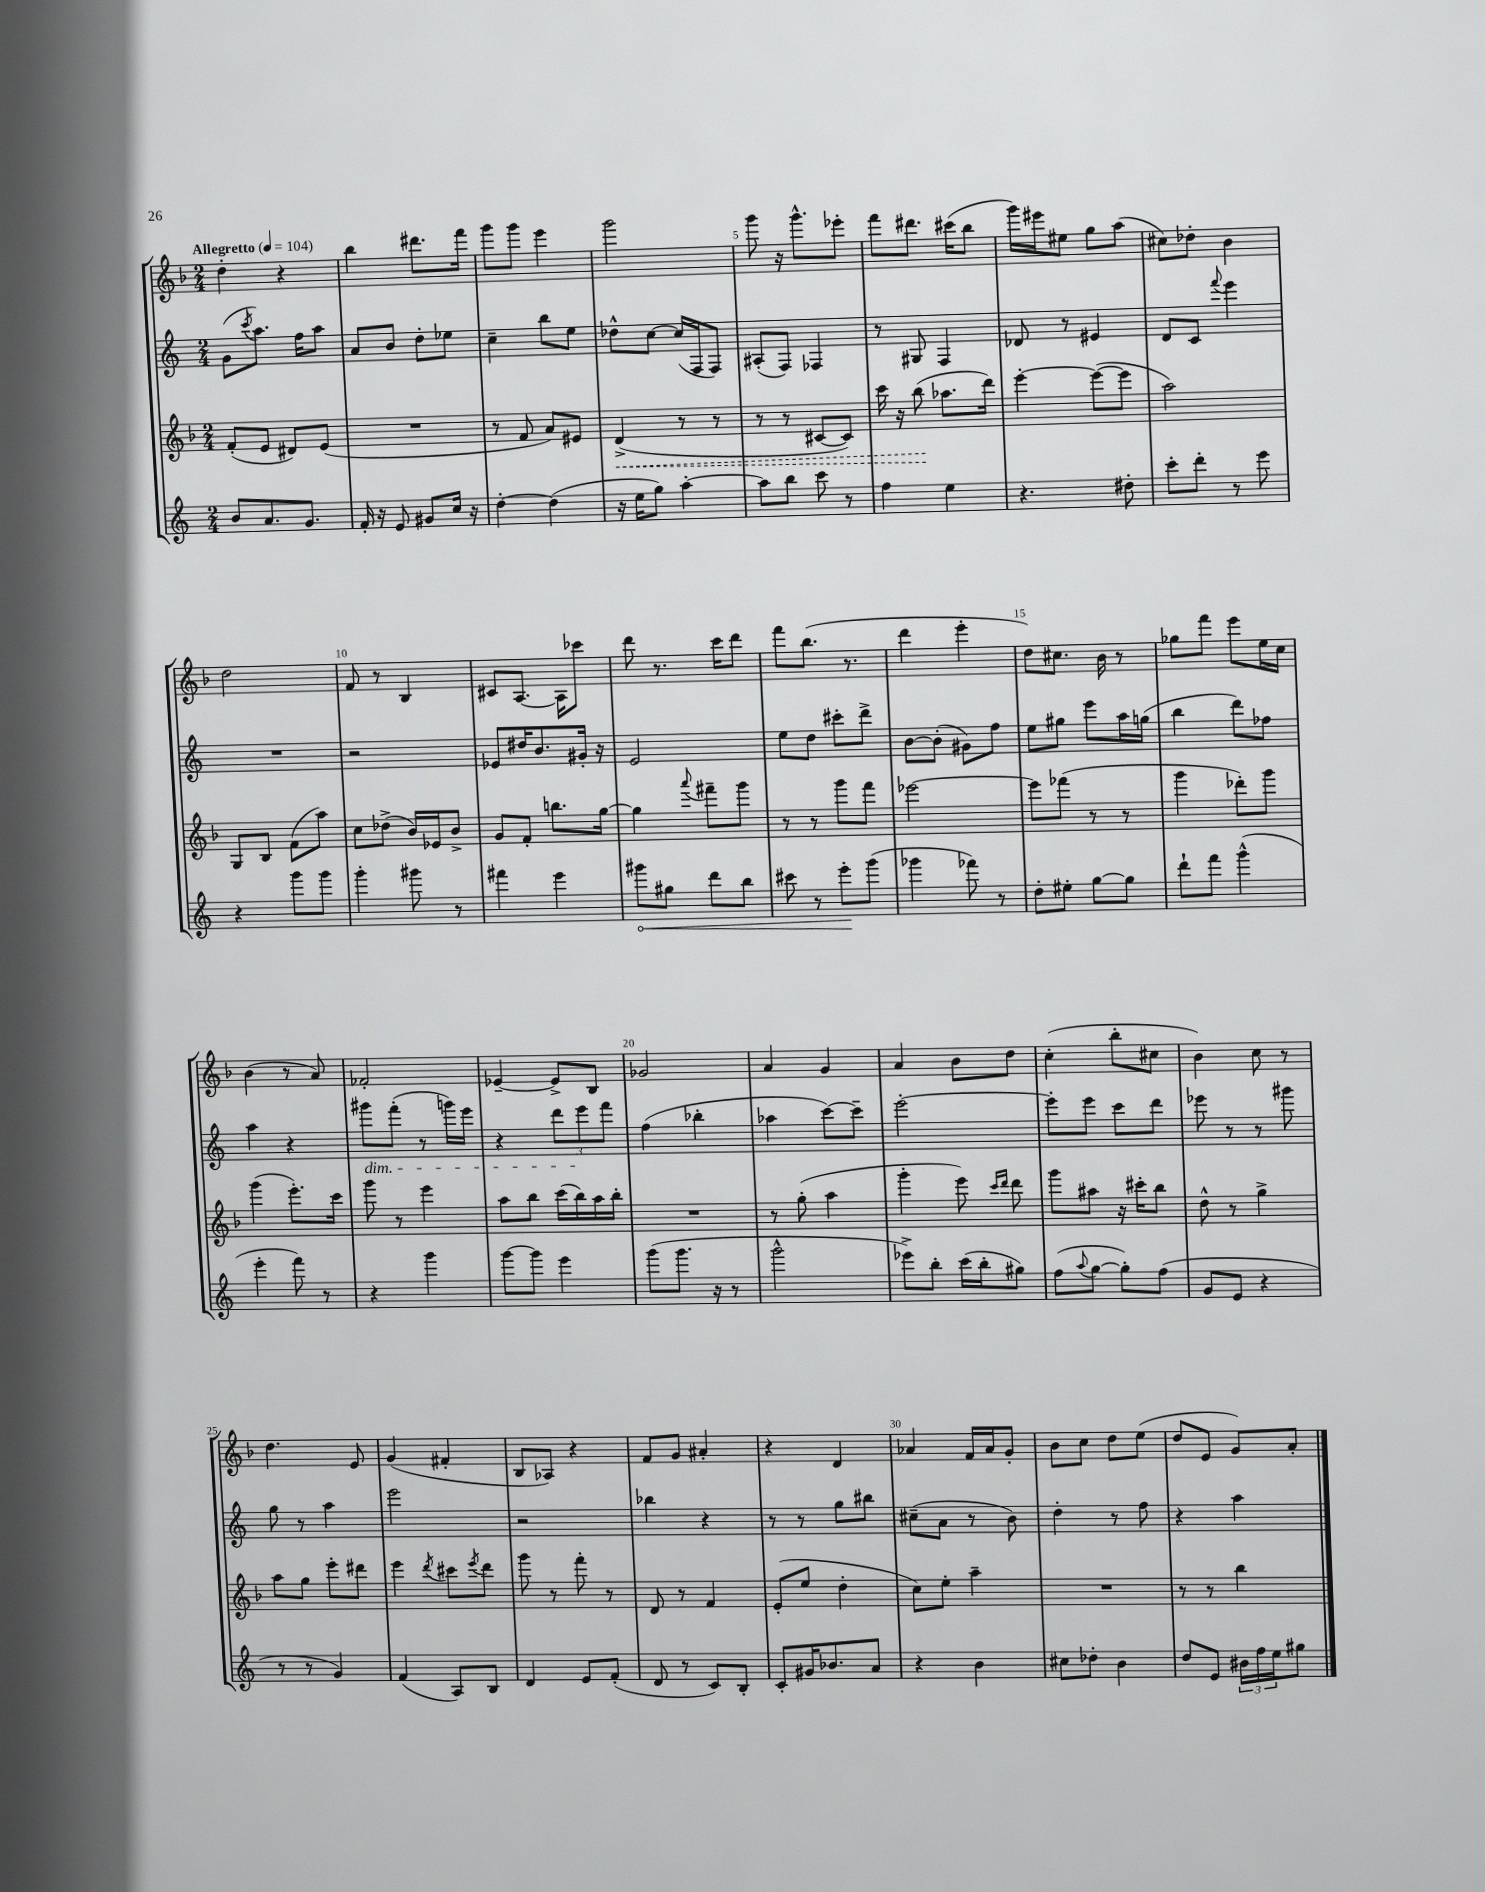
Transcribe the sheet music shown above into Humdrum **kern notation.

**kern	**kern	**kern	**kern
*staff4	*staff3	*staff2	*staff1
*clefG2	*clefG2	*clefG2	*clefG2
*k[]	*k[b-]	*k[]	*k[b-]
*M2/4	*M2/4	*M2/4	*M2/4
*MM104	*MM104	*MM104	*MM104
8b/L	(8f'/L	(8g\L	4dd'\
.	.	8qccc/	.
8.a/	8e/J	8.aa\J)	.
.	8d#/L)	.	4r
8.g/J	.	16ff\LK	.
.	(8e/J	8aa\J	.
=	=	=	=
16f'/	2r	8a/L	4bb-\
16r	.	.	.
8e/	.	8b/J	.
8g#/L	.	8dd'\L	8.ddd#\L
16cc/Jk	.	8ee-\J	.
16r	.	.	16fff\Jk
=	=	=	=
[4dd'\	8r	4cc~\	8ggg\L
.	8f/	.	8ggg\J
(4dd\]	8a/L)	8bb\L	4eee\
.	8e#/J	8ee\J	.
=	=	=	=
16r	(4d^/	8dd-^^\L	2ggg\
16ee\LK	.	.	.
8gg\J)	.	[8cc\J	.
[4aa'\	8r	(16cc/]LL	.
.	.	16F/J	.
.	8r	8F/J)	.
=	=	=	=
8aa\]L	8r	(8A#'/L	8ggg\
8bb\J	8r	8F/J)	16r
.	.	.	8.ggg^^\L
8ccc\	[8c#/L	4F-/	.
8r	8c#/]J)	.	8eee-'\J
=	=	=	=
4ff\	16ccc\	8r	8fff\L
.	16r	.	.
.	(8bb-\	8G#/	8.ddd#\J
4ee\	8.aa-\L	4F/	.
.	.	.	(16ccc#\LK
.	.	.	8bb-\J
.	16ddd\Jk)	.	.
=	=	=	=
4.r	[4eee'\	8d-/	16ggg\LL)
.	.	.	16eee#\J
.	.	8r	8ee#\J
.	(8eee\_L	4e#/	8gg\L
8dd#'\	8eee\]J	.	(8aa\J
=	=	=	=
8ccc'\L	2aa\)	8d/L	8cc#\L)
8ddd'\J	.	8c/J	8dd-'\J
.	.	8qqfff/	.
8r	.	4eee\	4b-\
8eee\	.	.	.
=	=	=	=
4r	8G/L	2r	2dd\
.	8B-/J	.	.
8ggg\L	(8f\L	.	.
8ggg\J	8aa\J)	.	.
=	=	=	=
4ggg'\	8cc\L	2r	8f/
.	(8dd-^\J	.	8r
8ggg#\	16b-/LL)	.	4B-/
.	16e-/J	.	.
8r	8b-^/J	.	.
=	=	=	=
4fff#\	8g/L	8e-/L	8c#/L
.	8f'/J	16dd#/K	[8.A/J
.	.	8.b/	.
4eee\	8.bb\L	.	.
.	.	.	16A\]LK
.	.	16g#'/Jk	8ccc-\J
.	[16gg\Jk	16r	.
=	=	=	=
8ggg#\L	4gg\]	2e/	8ddd\
8gg#\J	.	.	8.r
.	8qqaaa/	.	.
8ddd\L	8fff#~\L	.	.
.	.	.	16ccc\LK
8bb\J	8ggg\J	.	8ddd\J
=	=	=	=
8ccc#\	8r	8ee\L	8fff\L
8r	8r	8dd\J	(8.bb-\J
8eee'\L	8ggg\L	8ccc#'\L	.
.	.	.	8.r
(8ggg\J	8fff\J	8ddd^\J	.
=	=	=	=
4ggg-\	[2eee-\	[8b\L	4ddd\
.	.	(8b'\]J	.
8fff-\)	.	8g#\L)	4eee'\
8r	.	8ff\J	.
=	=	=	=
8dd'\L	8eee-\]L	8ee\L	8dd\L)
8ee#'\J	(8fff-\J	8gg#\J	8.cc#\J
[8gg\L	8r	8eee\L	.
.	.	.	16b-\
8gg\]J	8r	16aa\L	8r
.	.	(16gg\JJ	.
=	=	=	=
8ddd`\L	4ggg\	4bb\	8gg-\L
8fff\J	.	.	8fff\J
(4ggg^^\	8ddd-'\L)	8ddd\L)	8eee\L
.	8ggg\J	8ff-\J	16ee\L
.	.	.	16cc\JJ
=	=	=	=
4eee'\	(4ggg\	4aa\	(4b-\
8fff\)	8.eee'\L)	4r	8r
8r	.	.	8a/)
.	16ccc\Jk	.	.
=	=	=	=
4r	8ggg\	8ggg#\L	2f-'/
.	8r	(8fff'\J	.
4ggg\	4eee\	8r	.
.	.	16ggg\LL)	.
.	.	16eee\JJ	.
=	=	=	=
[8ggg\L	8aa\L	4r	[4e-~/
8ggg\]J	8bb-\J	.	.
4eee\	(16ccc\LL	12ddd\L	8e-^/]L
.	16bb-\)	.	.
.	.	12eee\	.
.	16aa\	.	8B-/J
.	.	12fff\J	.
.	16bb-'\JJ	.	.
=	=	=	=
(8ggg\L	2r	(4ff\	2g-/
8.ggg\J	.	.	.
.	.	4bb-'\	.
16r	.	.	.
8r	.	.	.
=	=	=	=
2ggg^^\	8r	4aa-\	4a/
.	(8gg'\	.	.
.	4aa\	[8ccc\L)	4g/
.	.	8ccc~\]J	.
=	=	=	=
8eee-^\L)	4ggg'\	[2eee'\	4a/
8bb'\J	.	.	.
(16ccc\LL	8eee\)	.	8b-\L
16bb'\J	.	.	.
.	16qqccc/LL	.	.
.	16qqddd/JJ	.	.
8gg#\J)	8ddd\	.	8dd\J
=	=	=	=
(8ff\L	8ggg\L	8eee'\]L	(4cc'\
8qqaa/	.	.	.
[8gg\J	8aa#\J	8eee\J	.
8gg'\]L)	16r	8ccc\L	8bb-'\L
.	16ccc#'\LK	.	.
(8ff\J	8bb-\J	8ddd\J	8cc#\J
=	=	=	=
8g/L	8dd^^\	8eee-\	4b-\)
8e/J	8r	8r	.
4r	4gg^\	8r	8cc\
.	.	8ggg#\	8r
=	=	=	=
8r	8aa\L	8gg\	4.dd\
8r	8gg\J	8r	.
4g/)	8eee'\L	4aa\	.
.	8ddd#\J	.	8e/
=	=	=	=
(4f/	4eee\	2eee\	(4g/
.	8qddd/	.	.
8A/L)	8ccc#\L	.	4f#'/
.	8qeee/	.	.
8B/J	8ddd\J	.	.
=	=	=	=
4d/	8ggg\	2r	8B-/L
.	8r	.	8A-/J)
8e/L	8fff'\	.	4r
(8f'/J	8r	.	.
=	=	=	=
8d/	8d/	4bb-\	8f/L
8r	8r	.	8g/J
8c/L)	4f/	4r	4a#'/
8B'/J	.	.	.
=	=	=	=
8c'/L	(8e'/L	8r	4r
16g#/K	8ee/J	8r	.
8.b-/	.	.	.
.	4dd'\	8gg\L	4d/
8a/J	.	8bb#\J	.
=	=	=	=
4r	8cc\L)	(8cc#~\L	4a-/
.	8ee'\J	8a\J	.
4b\	4aa~\	8r	16f/LL
.	.	.	16a-/J
.	.	8b\)	8g'/J
=	=	=	=
8cc#\L	2r	4dd'\	8b-\L
8dd-'\J	.	.	8cc\J
4b\	.	8r	8dd\L
.	.	8ff\	(8ee\J
=	=	=	=
8dd/L	8r	4r	8dd/L
8e/J	8r	.	8e/J
24b#\LL	4bb-\	4aa\	8g/L)
24ff\	.	.	.
24ee\J	.	.	.
8gg#\J	.	.	8a'/J
==	==	==	==
*-	*-	*-	*-
